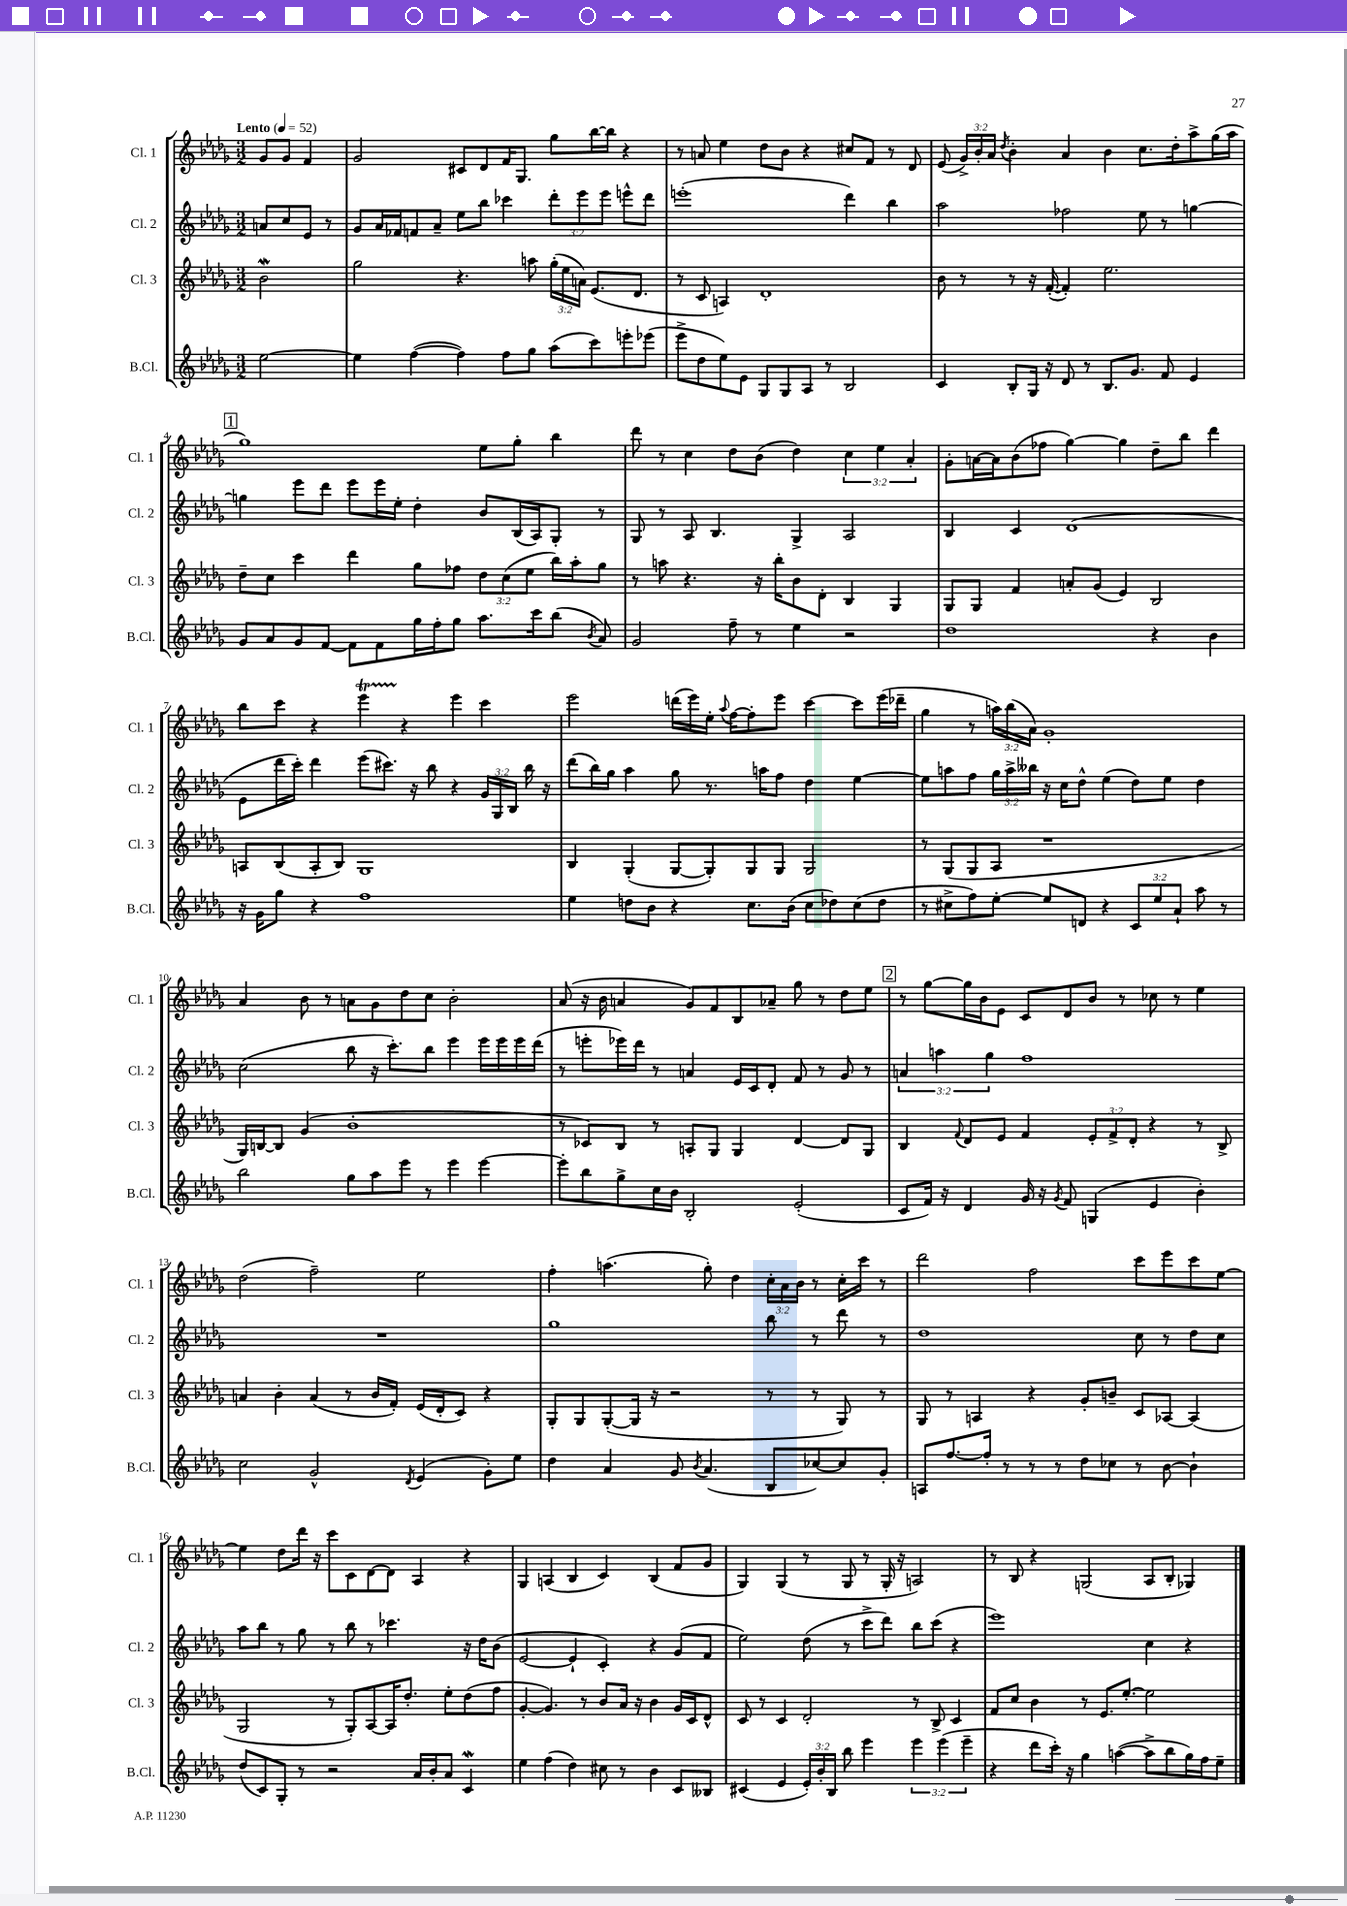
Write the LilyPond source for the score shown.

<<
\new StaffGroup <<
\new Staff = "s0" \with { instrumentName = "Cl. 1" shortInstrumentName = "Cl. 1" } {
    \clef treble \key des \major \numericTimeSignature \time 3/2 \override Staff.TupletNumber.text = #tuplet-number::calc-fraction-text \partial 2 \tempo "Lento" 4 = 52
    \autoBeamOff ges'8[ ges'8] f'4 |
    ges'2 cis'8[ des'8 f'16 ges8.] ges''8[ bes''16~ bes''16] r4 |
    r8 a'8 ees''4 des''8[ bes'8] r4 cis''8[ f'8] r8 des'8 |
    ees'8( \tuplet 3/2 { ges'16[->) bes'16-. aes'16] } \acciaccatura { des''8 } bes'4-. aes'4 bes'4 c''8.[ des''16-. aes''8-> ges''16( aes''16] |
    \mark \markup { \box "1" } ges''1) ees''8[ ges''8]-. bes''4 |
    des'''8 r8 c''4 des''8[ bes'8]( des''4) \tuplet 3/2 { c''4 ees''4 aes'4-. } |
    ges'8[-. a'16~ a'16 bes'8( fes''8] ges''4~) ges''4 des''8[-- bes''8] des'''4 |
    bes''8[ c'''8] r4 ees'''4\startTrillSpan r4\stopTrillSpan ees'''4 c'''4 |
    ees'''2 d'''16[( ees'''16) ees''16]-. \appoggiatura { aes''8 } f''16[~ f''8-. ees'''8] c'''4~ c'''8[ ees'''16( des'''16]-- |
    ges''4 r8 \tuplet 3/2 { a''16[) bes''16( aes'16]) } ges'1-. |
    aes'4 bes'8 r8 a'8[ ges'8 des''8 c''8] bes'2-. |
    aes'8( r16 bes'16 a'4 ges'8[) f'8 bes8 aes'8]-- ges''8 r8 des''8[ ees''8] |
    \mark \markup { \box "2" } r8 ges''8[~ ges''16 bes'16 ees'8] c'8[ des'8 bes'8] r8 ces''8 r8 ees''4 |
    des''2( f''2--) ees''2 |
    f''4-. a''4.( ges''8-.) des''4 \tuplet 3/2 { c''16[-. aes'16 bes'16] } r8 c''16[-. c'''16] r8 |
    des'''2 f''2 c'''8[ ees'''8 c'''8 ees''8]~ |
    ees''4 des''8[ des'''16] r16 c'''8[ c'8 des'8~ des'8] aes4 r4 |
    ges4 a4( bes4 c'4) bes4( f'8[ ges'8] |
    ges4) ges4( r8 ges8 r8 ges16-. r16 a2) |
    r8 bes8 r4 g2( aes8[ bes8]-. ges4) \bar "|." |
}
\new Staff = "s1" \with { instrumentName = "Cl. 2" shortInstrumentName = "Cl. 2" } {
    \clef treble \key des \major \numericTimeSignature \time 3/2 \override Staff.TupletNumber.text = #tuplet-number::calc-fraction-text \partial 2
    \autoBeamOff a'8[ c''8 ees'8] r8 |
    ges'8[ aes'16 fes'16 f'8 aes'8]-- ees''8[ bes''8] ces'''4 \tuplet 3/2 { des'''8[-. ees'''8 ees'''8] } e'''8[-^ des'''8] |
    e'''1-.( des'''4) bes''4 |
    aes''2 fes''2 ees''8 r8 g''4~ |
    \mark \markup { \box "1" } g''4 ees'''8[ des'''8] ees'''8[ ees'''16 ees''16]-. des''4-. bes'8[ bes16( aes16) ges8]-. r8 |
    ges8 r8 aes8 bes4. ges4-> aes2 |
    bes4 c'4 des'1( |
    ees'8[ des'''16 c'''16]-.) des'''4 ees'''8[( cis'''8.]) r16 bes''8 r4 \tuplet 3/2 { ges'16[ ges16 bes16] } bes''16 r16 |
    des'''8[( bes''16) ges''16] aes''4 ges''8 r8. a''16[ f''8] des''4 ees''4~ |
    ees''8[ a''8 f''8] \tuplet 3/2 { ges''16[ a''16-> beses''16] } r16 c''16[ des''8]-^ ees''4( des''8[) ees''8] des''4 |
    c''2( bes''8 r16 c'''8.[-.) bes''8] ees'''4 ees'''16[ ees'''16 ees'''16 des'''16]( |
    r8 e'''8[-. ees'''16) des'''16] r8 a'4 ees'16[ c'16 des'8]-. f'8 r8 ges'8 r8 |
    \mark \markup { \box "2" } \tuplet 3/2 { a'4 a''4 ges''4 } f''1 |
    R1. |
    ges''1 bes''8 r8 des'''8 r8 |
    des''1 c''8 r8 des''8[ c''8] |
    aes''8[ bes''8] r8 ges''8 r8 bes''8 r8 ces'''4. r16 des''16[ bes'8]( |
    ees'2~ ees'4-! c'4-.) r4 ges'8[( f'8] |
    ees''2) des''8( r8 c'''8[-> des'''8]) bes''8[ c'''8]( r4 |
    ees'''1) c''4 r4 \bar "|." |
}
\new Staff = "s2" \with { instrumentName = "Cl. 3" shortInstrumentName = "Cl. 3" } {
    \clef treble \key des \major \numericTimeSignature \time 3/2 \override Staff.TupletNumber.text = #tuplet-number::calc-fraction-text \partial 2
    \autoBeamOff bes'2\mordent |
    ges''2 r4. a''8 \tuplet 3/2 { ges''16[-.( ees''16 a'16]) } ees'8.[( des'8.] |
    r8 c'8 a4) des'1-. |
    bes'8 r8 r8 r16 f'16~-.( f'4-.) ees''2. |
    \mark \markup { \box "1" } des''8[-- c''8] c'''4 des'''4 ges''8[ fes''8] \tuplet 3/2 { des''8[ c''8( ees''8] } bes''16[) aes''16-. ges''8] |
    r8 a''8 r4. r16 bes''16[-. bes'8 des'8]-. bes4 ges4 |
    ges8[ ges8] f'4 a'8[-. ges'8]( ees'4) bes2 |
    a8[ bes8( a8-. bes8]) ges1 |
    bes4 ges4-.( ges8[~ ges8-.) ges8 ges8] ges2 |
    r8 ges8[( ges8 aes8] r1 |
    ges16[) b16~ b8] ges'4( bes'1-. |
    r8 ces'8[) bes8] r8 a8[-. ges8] ges4 des'4~ des'8[ ges8] |
    \mark \markup { \box "2" } bes4 \appoggiatura { f'8 } des'8[ ees'8] f'4 \tuplet 3/2 { ees'8[-. f'8-> des'8]-. } r4 r8 bes8-> |
    a'4 bes'4-. a'4( r8 bes'16[ f'16]-.) ees'16[( des'16-. c'8]) r4 |
    ges8[-. ges8 ges8~-.( ges16] r16 r2 r8 r8 ges8) r8 |
    ges8 r8 a4 r4 ges'8[-. b'8]-- c'8[ aes8]~ aes4( |
    ges2 r8 ges8[-.) aes8~ aes16 des''8.]-. ees''8[-. des''8( f''8] |
    ges'4~-. ges'4.) r8 bes'8[ aes'16] r16 bes'4 ges'16[ c'16 des'8]-^ |
    c'8 r8 c'4 des'2-. r8 bes8-> c'4 |
    f'8[ c''8] bes'4 r8 ees'8.[ ees''8.]~-. ees''2 \bar "|." |
}
\new Staff = "s3" \with { instrumentName = "B.Cl." shortInstrumentName = "B.Cl." } {
    \clef treble \key des \major \numericTimeSignature \time 3/2 \override Staff.TupletNumber.text = #tuplet-number::calc-fraction-text \partial 2
    \autoBeamOff ees''2~ |
    ees''4 f''4~( f''4) f''8[ ges''8] aes''8[( c'''8) e'''8-. ees'''8]( |
    ees'''8[-> des''8 ees''8) ees'8] ges8[ ges8 aes8] r8 bes2 |
    c'4 bes8[-. ges16] r16 des'8 r8 bes8.[ ges'8.] f'8 ees'4 |
    \mark \markup { \box "1" } ges'8[ aes'8 ges'8 f'8]~ f'8[ f'8 ges''16 f''16-. ges''8] aes''8.[ c'''16 bes''8]( \acciaccatura { bes'8 } aes'8) |
    ges'2 f''8-- r8 ees''4 r2 |
    des''1 r4 bes'4 |
    r16 ges'16[ ges''8] r4 f''1 |
    ees''4 d''8[ bes'8] r4 c''8.[ bes'16]( c''8[ des''8) c''8( des''8] |
    r8 cis''8[-> f''8) ees''8]~-. ees''8[ d'8] r4 \tuplet 3/2 { c'8[ ees''8 aes'8]-! } aes''8 r8 |
    bes''2 ges''8[ aes''8 ees'''8] r8 ees'''4 ees'''4~ |
    ees'''8[-. bes''8 ges''8-> c''16 bes'16] bes2-. ees'2-.( |
    \mark \markup { \box "2" } c'8[ f'16]) r16 des'4 ges'16 r16 \acciaccatura { ges'8 } f'8 g4( ees'4 bes'4-.) |
    c''2 ges'2-^ \acciaccatura { des'8 } ees'4( ges'8[-.) ees''8] |
    des''4 aes'4 ges'8 \acciaccatura { bes'8 } aes'4.( bes8[ ces''8~) ces''8 ges'8]-. |
    a8[ f''8.~ f''16]-. r8 r8 r8 des''8[ ces''8] r8 bes'8~ bes'4-! |
    des''8[( c'8) ges8]-. r8 r2 aes'16[ bes'16-. aes'8] c'4\mordent |
    ees''4 f''4( des''4) cis''8 r8 bes'4 c'8[ beses8] |
    cis'4( ees'4 \tuplet 3/2 { ees'16[-.) bes'16-. bes16] } bes''8 ees'''4 \tuplet 3/2 { ees'''4 ees'''4( ees'''4-- } |
    r4 des'''8[ c'''16]-.) r16 ges''4 a''4~( a''8[-> bes''8 ges''16) f''16 ees''8]-- \bar "|." |
}
>>
>>
